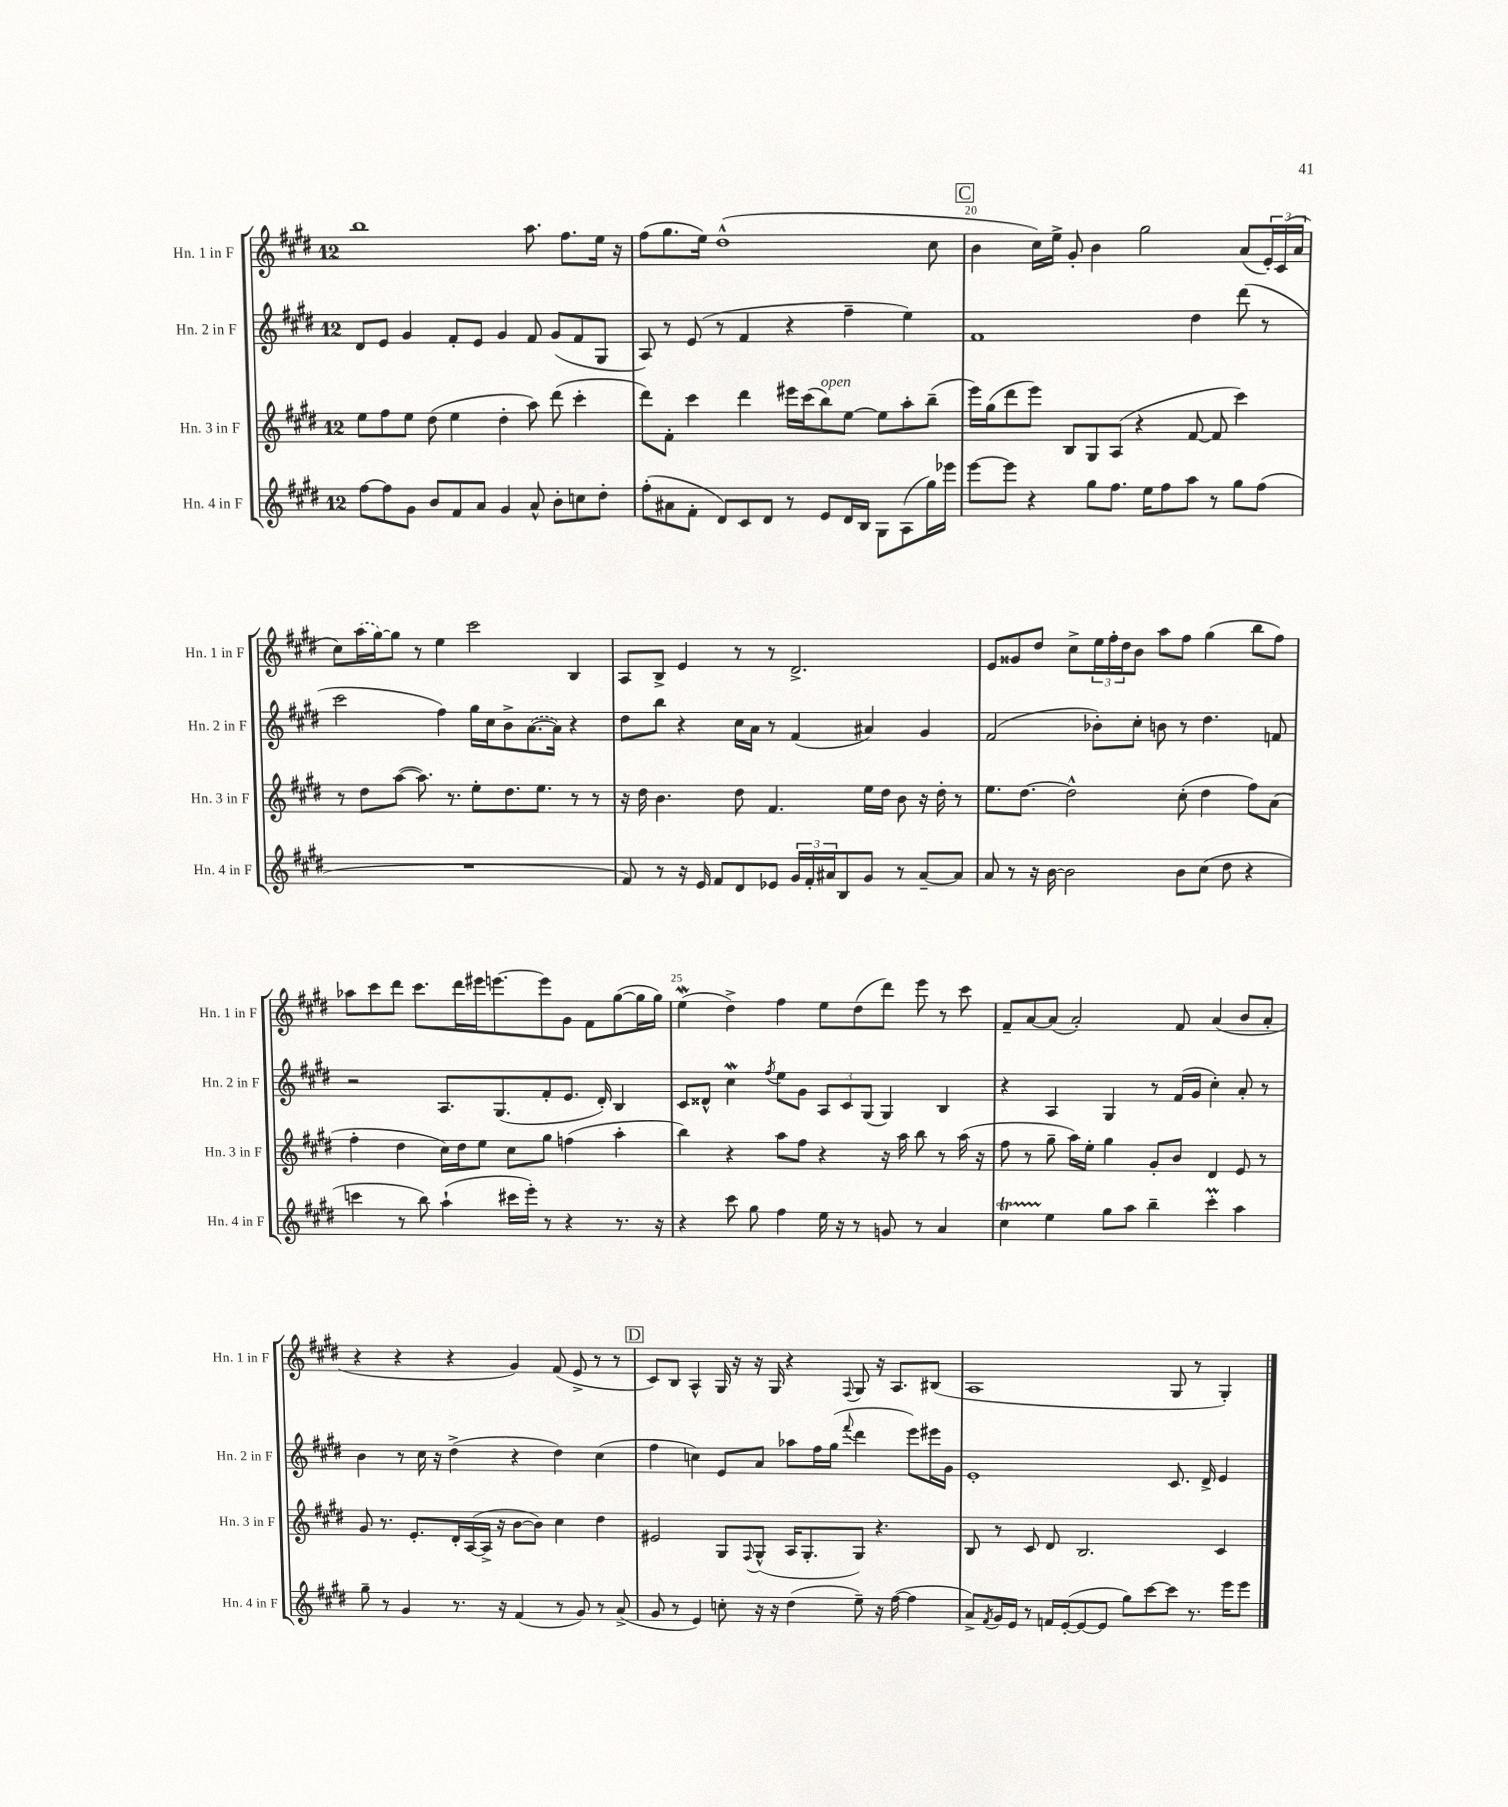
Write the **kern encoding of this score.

**kern	**kern	**kern	**kern
*part4	*part3	*part2	*part1
*staff4	*staff3	*staff2	*staff1
*I"Hn. 4 in F	*I"Hn. 3 in F	*I"Hn. 2 in F	*I"Hn. 1 in F
*I'Hn. 4 in F	*I'Hn. 3 in F	*I'Hn. 2 in F	*I'Hn. 1 in F
*clefG2	*clefG2	*clefG2	*clefG2
*k[f#c#g#d#]	*k[f#c#g#d#]	*k[f#c#g#d#]	*k[f#c#g#d#]
*M12/8	*M12/8	*M12/8	*M12/8
=18	=18	=18	=18
[8ff#\L	8ee\L	8d#/L	1bb
8ff#\]	8ff#\	8e/J	.
8g#\J	8ee\J	4g#/	.
8b/L	(8dd#\	.	.
8f#/	4ee\	8f#'/L	.
8a/J	.	8e/J	.
4g#/	4dd#'\	4g#/	.
8a^^/	8aa\)	8f#/	8.aa\
8b'\L	(8ddd#\	(8g#/L	.
.	.	.	8.ff#\L
8ccn\	4ccc#'\	8f#/	.
8dd#'\J	.	8G#/J	16ee\Jk
.	.	.	16r
=19	=19	=19	=19
(8ff#'\L	8ddd#\L)	8A/)	(8ff#\L
8a#X\	8f#'\J	8r	8.gg#\
8f#'\J	4ccc#\	(8e/	.
.	.	.	16ee\Jk)
8d#/L)	.	8r	(1dd#^^
8c#/	4ddd#\	4f#/	.
8d#/J	.	.	.
8r	16eee#X\LL	4r	.
.	(16ccc#\J	.	.
!	!LO:TX:a:i:t=open	!	!
8e/L	8bb\)	.	.
16d#/L	[8ee\J	4ff#~\	.
16B/JJ	.	.	.
8G#\L	8ee\L]	.	.
(8A\	8aa'\	4ee\)	.
16gg#\L)	(8bb~\J	.	8cc#\
16eee-X\JJ	.	.	.
!!LO:REH:place=s1:t=C
=20	=20	=20	=20
[8eee\L	16eee\LL)	1f#	4b\
.	(16gg#\J	.	.
8eee\J]	8ddd#\	.	.
4r	8eee\J)	.	16cc#\LL)
.	.	.	16ee^\JJ
.	8B/L	.	8g#'/
8gg#\L	8G#/	.	4b\
8.ff#\J	(8A/J	.	.
.	4r	.	2gg#\
16ee\KL	.	.	.
8ff#\	.	.	.
8aa\J	[8f#/	4dd#\	.
8r	8f#/]	.	.
8gg#\L	4ccc#\)	(8ddd#\	(8a/L
(8ff#\J	.	8r	24e'/L)
.	.	.	(24c#/
.	.	.	24a/JJ
!!LO:LB:g=z
=21	=21	=21	=21
1.r	8r	2ccc#\	8cc#\L)
.	8dd#\L	.	(16aa\L
.	.	.	[16gg#\J)
.	([8aa\J	.	8gg#\J]
.	8.aa\])	.	8r
.	.	4ff#\)	4ee\
.	8.r	.	.
.	8ee'\L	16gg#\LL	2ccc#\
.	.	16cc#\J	.
.	8.dd#\	8b^\	.
.	.	([8.a\	.
.	8.ee\J	.	.
.	.	16a\Jk])	.
.	8r	4r	4B/
.	8r	.	.
=22	=22	=22	=22
8f#/)	16r	8dd#\L	8A/L
.	16dd#\	.	.
8r	4.b\	8bb\J	8B^/J
16r	.	4r	4e/
16e/	.	.	.
8f#/L	.	.	.
8d#/	8dd#\	16cc#\LL	8r
.	.	16a\JJ	.
8e-X/J	4.f#/	8r	8r
24g#/LL	.	(4f#/	2.d#^/
24f#'/	.	.	.
24a#X/J	.	.	.
8B/	.	.	.
8g#/J	16ee\LL	4a#X/)	.
.	16dd#\JJ	.	.
8r	8b\	.	.
[8a#~/L	16r	4g#/	.
.	16dd#'\	.	.
8a#/J]	8r	.	.
=23	=23	=23	=23
8a/	8.ee\L	(2f#/	8e/L
8r	.	.	8g##X/
.	[8.dd#\J	.	.
16r	.	.	8dd#/J
[16b\	.	.	.
2b\]	2dd#^^\]	.	8cc#^\L
.	.	8b-X'\L)	24ee\L
.	.	.	24ff#'\
.	.	.	24dd#\J
.	.	8cc#'\J	8b\J
.	.	8bn\	8aa\L
8b\L	(8cc#'\	8r	8ff#\J
(8cc#\J	4dd#\	4.dd#\	(4gg#\
8dd#\	.	.	.
4r	8ff#\L)	.	8bb\L
.	(8a\J	8fn/	8ff#\J)
!!LO:LB:g=z
=24	=24	=24	=24
4cccn\	4ff#'\	2r	8aa-X\L
.	.	.	8ccc#\
8r	4dd#\	.	8ddd#\J
8bb\)	.	.	8.ccc#\L
(4aa`\	16cc#\LL)	8.A/L	.
.	16dd#\J	.	16ddd#\L
.	8ee\J	.	16eee#X\J
.	.	(8.G#/	[8.eeen\
16ccc#X\LL	8cc#\L	.	.
16eee'\JJ)	.	.	.
8r	8gg#\J	8f#'/	8eee\]
4r	(4ffn\	8.e/J	8g#\J
.	.	.	8f#\L
.	.	16d#'/)	.
8.r	4aa'\	4B/	([8gg#\
.	.	.	16gg#\L]
16r	.	.	16gg#\JJ)
=25	=25	=25	=25
4r	4bb\)	8c#/L	(4eew\
.	.	8d##X^^/J	.
8ccc#\	4r	4cc#W\	4dd#^\)
8gg#\	.	.	.
.	.	8qff#/	.
4ff#\	8aa\L	8ee\L	4ff#\
.	8ff#\J	8g#\J	.
16ee\	4r	12A/L	8ee\L
16r	.	.	.
.	.	12c#/	.
8r	.	.	(8dd#\
.	.	(12G#/J	.
8gn/	16r	4G#/)	8ddd#\J)
.	16aa\	.	.
8r	8bb\	.	8eee\
4a/	8r	4B/	8r
.	(16aa\	.	8ccc#\
.	16r	.	.
=26	=26	=26	=26
4cc#T\	8ff#\	4r	8f#~/L
.	8r	.	[8a/
4ee\	8gg#~\	4A/	(8a/J]
.	16aa\LL)	.	2a'/)
.	16ee'\JJ	.	.
8gg#\L	4gg#\	4G#/	.
8aa\J	.	.	.
4bb~\	8g#'/L	8r	.
.	8b/J	(16f#/LL	8f#/
.	.	16g#/JJ	.
4ccc#M'\	4d#/	4cc#'\)	(4a/
4aa\	8e/	8a'/	8b/L
.	8r	8r	8a'/J
!!LO:LB:g=z
=27	=27	=27	=27
8gg#~\	8g#/	4b\	4r
8r	8.r	.	.
4g#/	.	8r	4r
.	8.e'/L	.	.
.	.	16cc#\	.
.	.	16r	.
8.r	16d#'/L	(4dd#^\	4r
.	([16A/	.	.
.	16A^/JJ]	.	.
16r	16r	.	.
(4f#/	[8b\L	4r	4g#/)
.	8b\J])	.	.
8r	4cc#\	4dd#\)	(8f#/
8g#/)	.	.	8e^/
8r	4dd#\	(4cc#\	8r
(8a^/	.	.	8r
!!LO:REH:place=s1:t=D
=28	=28	=28	=28
8g#/	2e#X/	4ff#\	8c#/L)
8r	.	.	8B/J
4e/)	.	4ccn\)	4A^^/
8ccn'\	8G#/L	8e/L	16G#/
.	.	.	16r
.	8qqF#/	.	.
16r	(8G#^^/J	8a/J	16r
16r	.	.	16G#/
(4dd#\	16A/KL	8aa-X\L	4r
.	8.G#'/	.	.
.	.	16ff#\L	.
.	.	(16gg#\JJ	.
.	.	8qqfff#/	8qqF#/
8ee~\)	8G#/J)	4ddd#\	8G#/
16r	4.r	.	16r
([16ff#\	.	.	8.A/L
4ff#\]	.	8eee\L)	.
.	.	16eee#X\L	(8B#X/J
.	.	16g#\JJ	.
=29	=29	=29	=29
8a^/L)	8B/	1e'	1A
8qf#/	.	.	.
16g#/L	8r	.	.
16e/JJ	.	.	.
8r	8c#/	.	.
16fn/LL	8d#/	.	.
([16e'/J	.	.	.
8e/_	2.B/	.	.
8e/J]	.	.	.
8gg#\L)	.	.	.
[8ccc#\	.	.	.
8ccc#\J]	.	8.c#/	8G#/
8.r	.	.	8r
.	.	16d#^/	.
.	4c#/	4e/	4G#'/)
16eee\KL	.	.	.
8eee\J	.	.	.
==	==	==	==
*-	*-	*-	*-
